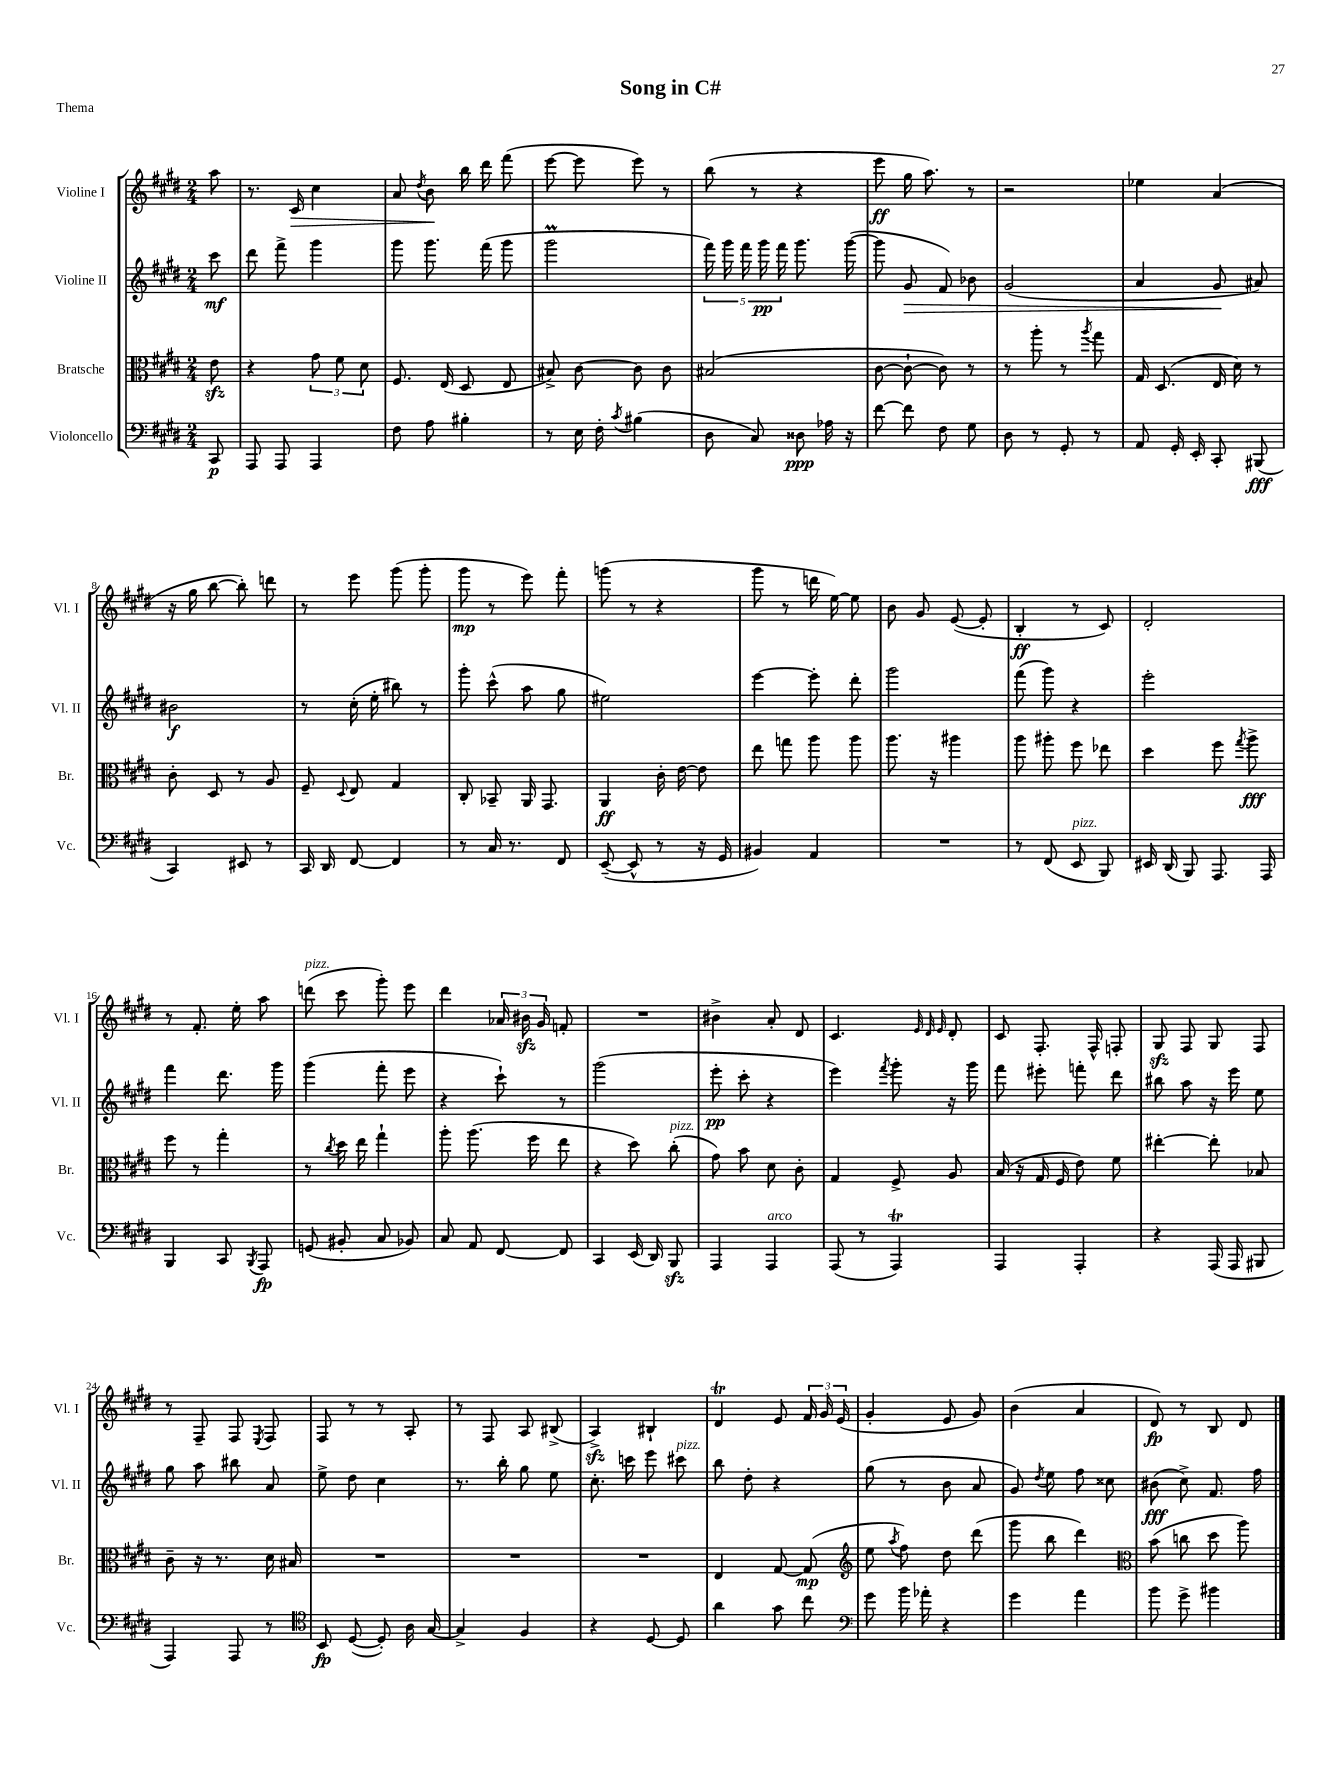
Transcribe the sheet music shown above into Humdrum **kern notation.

**kern	**kern	**kern	**kern
*staff4	*staff3	*staff2	*staff1
*clefF4	*clefC3	*clefG2	*clefG2
*k[f#c#g#d#]	*k[f#c#g#d#]	*k[f#c#g#d#]	*k[f#c#g#d#]
*M2/4	*M2/4	*M2/4	*M2/4
8CC#/	8e\	8ccc#\	8aa\
=	=	=	=
8AAA/	4r	8ddd#\	8.r
8AAA/	.	8fff#^\	.
.	.	.	16c#/
4AAA/	12g#\	4ggg#\	4cc#\
.	12f#\	.	.
.	12d#\	.	.
=	=	=	=
8F#\	8.F#/	8ggg#\	8a/
.	.	.	8qdd#/
8A\	.	8.ggg#\	8b\
.	(16E/	.	.
4B#'\	8D#/	.	16bb\
.	.	(16fff#\	16ddd#\
.	8E/	8ggg#\	(8fff#\
=	=	=	=
8r	8B#^/)	2ggg#\	[8eee\
16E\	[8c#\	.	8eee\]
16F#'\	.	.	.
8qc#/	.	.	.
(4B#\	8c#\]	.	8eee\)
.	8c#\	.	8r
=	=	=	=
8D#\	(2B#/	20fff#\)	(8bb\
.	.	20ggg#\	.
.	.	20fff#\	.
8C#/)	.	.	8r
.	.	20ggg#\	.
.	.	20fff#\	.
8D##\	.	8.ggg#\	4r
16A-\	.	.	.
16r	.	([16ggg#\	.
=	=	=	=
[8f#\	[8c#\	8ggg#\]	8eee\
8f#\]	8c#`\_	8g#/	16gg#\
.	.	.	8.aa\)
8F#\	8c#\])	8f#/)	.
8G#\	8r	8b-\	8r
=	=	=	=
8D#\	8r	(2g#/	2r
8r	8aa'\	.	.
8GG#'/	8r	.	.
.	8qaa/	.	.
8r	8gg#\	.	.
=	=	=	=
8AA/	16G#/	4a/	4ee-\
.	(8.D#/	.	.
16GG#'/	.	.	.
16EE'/	.	.	.
8CC#'/	16E/	8g#/	(4a/
.	16d#\)	.	.
(8BBB#/	8r	8a#/)	.
=	=	=	=
4CC#/)	8c#'\	2b#\	16r
.	.	.	16gg#\
.	8D#/	.	[8bb\
8EE#/	8r	.	8bb'\])
8r	8A/	.	8ddd\
=	=	=	=
16CC#/	8F#~/	8r	8r
16DD#/	.	.	.
.	8qqD#/	.	.
[8FF#/	8E/	(16cc#'\	8eee\
.	.	16ee'\	.
4FF#/]	4G#/	8bb#\)	(8ggg#\
.	.	8r	8ggg#'\
=	=	=	=
8r	8C#'/	8ggg#'\	8ggg#\
16C#/	8BB-~/	(8ccc#^^\	8r
8.r	.	.	.
.	16AA/	8aa\	8eee\)
.	8.GG#/	.	.
8FF#/	.	8gg#\	8fff#'\
=	=	=	=
([8EE~/	4AA/	2ee#\)	(8ggg\
8EE^^/]	.	.	8r
8r	16c#'\	.	4r
.	[16e\	.	.
16r	8e\]	.	.
16GG#/	.	.	.
=	=	=	=
4BB#/)	8ee\	[4eee\	8ggg#\
.	8gg\	.	8r
4AA/	8aa\	8eee'\]	16ddd\
.	.	.	[16ee\)
.	8aa\	8ddd#'\	8ee\]
=	=	=	=
2r	8.aa\	2ggg#\	8b\
.	.	.	8g#/
.	16r	.	.
.	4aa#\	.	([8e/
.	.	.	8e'/]
=	=	=	=
8r	8aa\	(8fff#\	4B'/
(8FF#/	8aa#'\	8ggg#\)	.
8EE/	8ff#\	4r	8r
8BBB/)	8ee-\	.	8c#/)
=	=	=	=
16EE#/	4dd#\	2eee'\	2d#'/
(16DD#/	.	.	.
8BBB/)	.	.	.
8.AAA/	8ff#\	.	.
.	8qgg#/	.	.
.	8aa^\	.	.
16AAA/	.	.	.
=	=	=	=
4BBB/	8ff#\	4fff#\	8r
.	8r	.	8.f#'/
8CC#/	4gg#'\	8.ddd#\	.
.	.	.	16ee'\
8qBBB/	.	.	.
8AAA/	.	.	8aa\
.	.	16ggg#\	.
=	=	=	=
(8GG/	8r	(4ggg#\	(8ddd\
.	8qcc#/	.	.
8BB#'/	16dd#\	.	8ccc#\
.	16ee\	.	.
8C#/	4gg#`\	8fff#'\	8ggg#'\)
8BB-/)	.	8eee\	8eee\
=	=	=	=
8C#/	8aa'\	4r	4ddd#\
8AA/	(8.aa\	.	.
[8FF#/	.	8ccc#`\)	24a-/
.	.	.	24b#\
.	16ff#\	.	.
.	.	.	24g#/
8FF#/]	8ee\	8r	8f'/
=	=	=	=
4CC#/	4r	(2ggg#\	2r
(16EE/	8dd#\)	.	.
16DD#/)	.	.	.
8BBB/	(8cc#'\	.	.
=	=	=	=
4AAA/	8g#\)	8eee'\	4b#^\
.	8b\	8ccc#'\	.
4AAA/	8d#\	4r	8a'/
.	8c#'\	.	8d#/
=	=	=	=
(8AAA/	4G#/	4eee\)	4.c#/
8r	.	.	.
.	.	8qfff#/	.
4AAA/)	8F#^/	8ggg#'\	.
.	.	.	32qqe/
.	.	.	32qqd#/
.	.	.	32qqe/
.	8A/	16r	8d#'/
.	.	16ggg#\	.
=	=	=	=
4AAA/	(16B/	8fff#\	8c#/
.	16r	.	.
.	16G#/	8eee#'\	8.F#'/
.	16F#/	.	.
4AAA'/	8e\)	8fff'\	.
.	.	.	16F#^^/
.	8f#\	8ddd#\	8F'/
=	=	=	=
4r	[4ee#'\	8bb#\	8G#/
.	.	8aa\	8F#/
(16AAA/	8ee#'\]	16r	8G#/
16AAA/	.	16eee\	.
8BBB#/	8B-/	8ee\	8F#/
=	=	=	=
4AAA/)	8c#~\	8gg#\	8r
.	16r	8aa\	8F#~/
.	8.r	.	.
8AAA/	.	8bb#\	8F#/
.	.	.	8qE/
8r	16d#\	8a/	8F#/
.	16B#/	.	.
=	=	=	=
*clefC4	*	*	*
8BB/	2r	8ee^\	8F#/
([8D#/	.	8dd#\	8r
8D#'/])	.	4cc#\	8r
16A\	.	.	8A'/
[16G#/	.	.	.
=	=	=	=
4G#^/]	2r	8.r	8r
.	.	.	8F#/
.	.	16bb'\	.
4F#/	.	8gg#\	8A/
.	.	8ee\	(8B#^/
=	=	=	=
4r	2r	8.cc#'\	4A^/)
.	.	16ccc\	.
[8D#/	.	8eee\	4B#`/
8D#/]	.	8ccc#\	.
=	=	=	=
4a\	4E/	8bb\	4d#/
.	.	8dd#'\	.
8g#\	[8G#/	4r	8e/
8cc#\	(8G#/]	.	24f#/
.	.	.	24g#/
.	.	.	(24e/
=	=	=	=
*clefF4	*clefG2	*	*
8g#\	8ee\	(8gg#\	4g#'/
.	8qaa/	.	.
16b\	8ff#\)	8r	.
16a-'\	.	.	.
4r	8dd#\	8b\	8e/
.	(8ddd#\	8a/	8g#/)
=	=	=	=
4g#\	8ggg#\	8g#/)	(4b\
.	.	8qdd#/	.
.	8bb\	8ee\	.
4a\	4ddd#\)	8ff#\	4a/
.	.	8cc##\	.
=	=	=	=
*	*clefC3	*	*
8b\	(8b\	(8b#\	8d#/)
8g#^\	8cc\	8cc#^\)	8r
4b#\	8dd#\	8.f#/	8B/
.	8aa\)	.	8d#/
.	.	16ff#\	.
==	==	==	==
*-	*-	*-	*-
